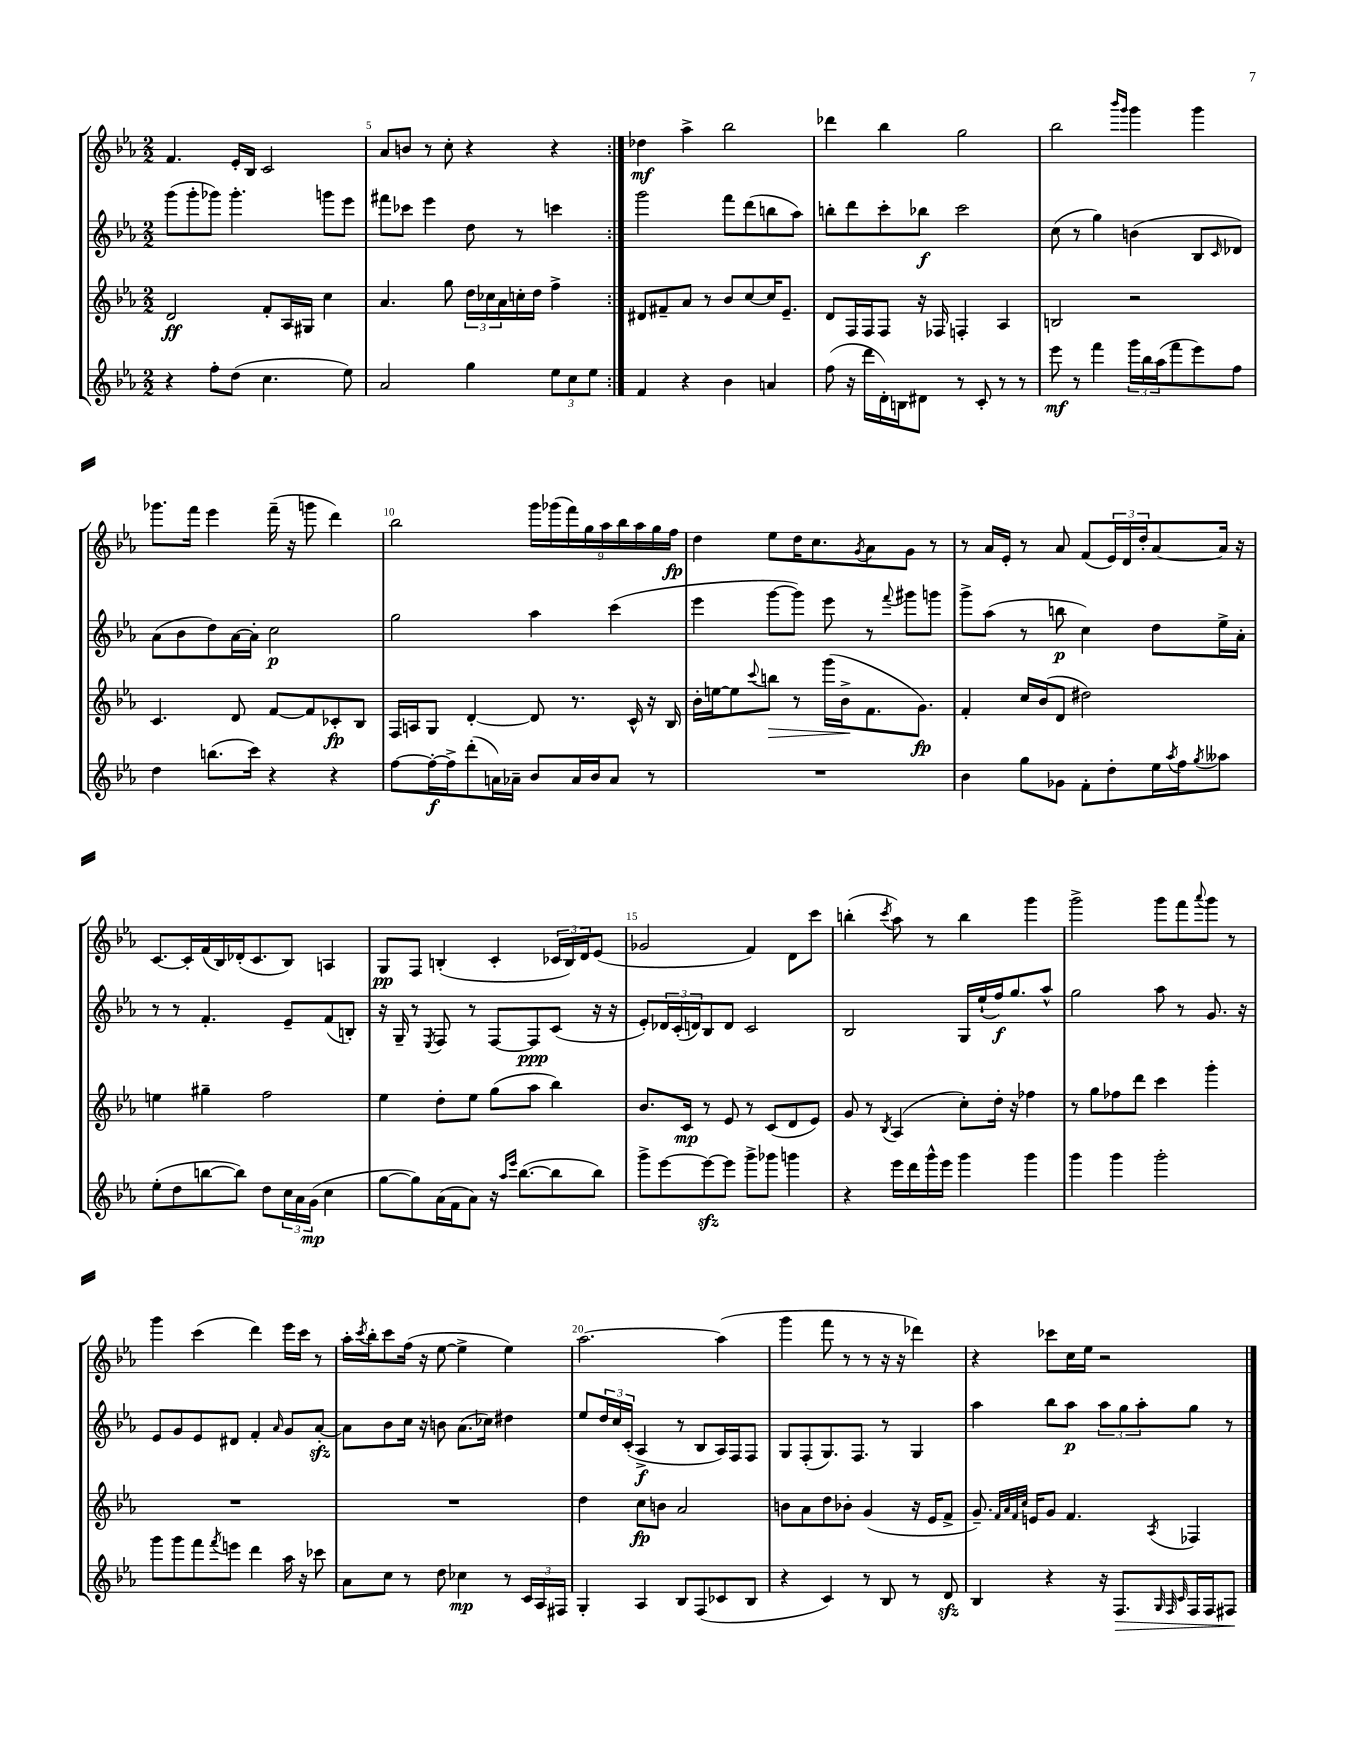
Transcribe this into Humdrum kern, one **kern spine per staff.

**kern	**kern	**kern	**kern
*staff4	*staff3	*staff2	*staff1
*clefG2	*clefG2	*clefG2	*clefG2
*k[b-e-a-]	*k[b-e-a-]	*k[b-e-a-]	*k[b-e-a-]
*M2/2	*M2/2	*M2/2	*M2/2
4r	2d/	(8ggg\L	4.f/
.	.	8ggg'\	.
8ff'\L	.	8ggg-\J)	.
(8dd\J	.	4.ggg-'\	16e-'/LL
.	.	.	16B-/JJ
4.cc\	8f'/L	.	2c/
.	16A-/L	.	.
.	16G#/JJ	.	.
.	4cc\	8ggg\L	.
8ee-\)	.	8eee-\J	.
=	=	=	=
2a-/	4.a-/	8fff#\L	8a-/L
.	.	8ccc-\J	8b/J
.	.	4eee-\	8r
.	8gg\	.	8cc'\
4gg\	24dd\LL	8dd\	4r
.	24cc-\	.	.
.	24a-\	.	.
.	16cc'\	8r	.
.	16dd\JJ	.	.
12ee-\L	4ff^\	4ccc\	4r
12cc\	.	.	.
12ee-\J	.	.	.
=:|!	=:|!	=:|!	=:|!
4f/	8d#/L	2ggg\	4dd-\
.	8f#~/	.	.
4r	8a-/J	.	4aa-^\
.	8r	.	.
4b-\	8b-/L	8fff\L	2bb-\
.	[8cc/	(8ddd\	.
4a/	16cc/]K	8bb\	.
.	8.e-~/J	.	.
.	.	8aa-\J)	.
=	=	=	=
(8ff\	8d/L	8bb'\L	4ddd-\
16r	16F/L	8ddd\	.
16ddd\LL	16F/J	.	.
16d'\)	8F/J	8ccc'\	4bb-\
16B\J	.	.	.
8d#\J	16r	8bb-\J	.
.	16F-/	.	.
8r	4F'/	2ccc\	2gg\
8c'/	.	.	.
8r	4A-/	.	.
8r	.	.	.
=	=	=	=
8eee-\	2B/	(8cc\	2bb-\
8r	.	8r	.
4fff\	.	4gg\)	.
.	.	.	16qqbbb-/LL
.	.	.	16qqggg/JJ
24ggg\LL	2r	(4b\	4ggg\
24bb-\	.	.	.
(24aa-\J	.	.	.
8fff\	.	.	.
8eee-\)	.	8B-/L	4ggg\
.	.	16qqc/	.
8ff\J	.	8d-/J)	.
=	=	=	=
4dd\	4.c/	(8a-\L	8.ggg-\L
.	.	8b-\	.
.	.	.	16fff\Jk
(8.bb\L	.	8dd\)	4eee-\
.	8d/	[16a-\L	.
16ccc\Jk)	.	16a-'\]JJ	.
4r	[8f/L	2cc\	(16fff~\
.	.	.	16r
.	8f/]	.	8ggg\
4r	8c-'/	.	4ddd\)
.	8B-/J	.	.
=	=	=	=
[8ff\L	16F/LL	2gg\	2bb-\
.	16A/J	.	.
16ff'\_L	8G/J	.	.
16ff^\]J	.	.	.
(8ddd'\	[4d'/	.	.
16a\L)	.	.	.
16a-~\JJ	.	.	.
8b-/L	8d/]	4aa-\	18ggg\LL
.	.	.	(18ggg-\
.	.	.	18fff\)
16a-/L	8.r	.	.
.	.	.	18gg\
16b-/J	.	.	.
.	.	.	18aa-\
8a-/J	.	(4ccc\	.
.	.	.	18bb-\
.	16c^^/	.	.
.	.	.	18aa-\
8r	16r	.	.
.	.	.	18gg\
.	16B-/	.	.
.	.	.	18ff\JJ
=	=	=	=
1r	16b-'\LL	4eee-\	4dd\
.	[16ee\J	.	.
.	8ee\]	.	.
.	8qqccc/	.	.
.	8bb\J	[8ggg\L	8ee-\L
.	8r	8ggg\]J)	16dd\K
.	.	.	8.cc\
.	(16ggg\LL	8eee-\	.
.	16b-^\J	.	.
.	.	.	8qg/
.	8.f\	8r	8a-\
.	.	8qqfff/	.
.	.	8ggg#\L	8g\J
.	8.g\J)	.	.
.	.	8ggg\J	8r
=	=	=	=
4b-\	4f'/	8ggg^\L	8r
.	.	(8aa-\J	16a-/LL
.	.	.	16e-'/JJ
8gg\L	16cc/LL	8r	8r
.	(16b-/J	.	.
8g-\J	8d/J	8bb\	8a-/
8f'\L	2dd#\)	4cc\)	(8f/L
8dd'\	.	.	24e-/L)
.	.	.	24d/
.	.	.	24dd'/J
16ee-\L	.	8dd\L	[8a-/
8qaa-/	.	.	.
16ff\J	.	.	.
8qgg/	.	.	.
8aa--\J	.	16ee-^\L	16a-/]Jk
.	.	16a-'\JJ	16r
=	=	=	=
(8ee-'\L	4ee\	8r	[8.c/L
8dd\	.	8r	.
.	.	.	16c'/]L
[8bb\	4gg#~\	4.f'/	(16f/
.	.	.	16B-/)
8bb\]J)	.	.	(16d-'/J
.	.	.	8.c/
8dd\L	2ff\	.	.
24cc\L	.	8e-~/L	8B-/J)
24a-\	.	.	.
(24g\JJ	.	.	.
4cc\	.	(8f/	4A/
.	.	8B'/J)	.
=	=	=	=
[8gg\L	4ee-\	16r	8G/L
.	.	16G~/	.
8gg\])	.	8r	8F/J
.	.	8qE-/	.
(16a-\L	8dd'\L	8F/	(4B'/
16f\J	.	.	.
8a-\J)	8ee-\J	8r	.
16r	(8gg\L	[8F/L	4c'/
16qqaa-/LL	.	.	.
16qqeee-/JJ	.	.	.
([8.bb-\L	.	.	.
.	8aa-\J	8F/]	.
8bb-\]	4bb-\)	(8c/J	24c-/LL
.	.	.	24B/)
.	.	.	24d/J
8bb-\J)	.	16r	(8e-/J
.	.	16r	.
=	=	=	=
8ggg^\L	8.b-/L	8e-'/L)	2g-/
[8eee-\	.	24d-/L	.
.	.	(24c'/	.
.	16c/Jk	.	.
.	.	24d/J)	.
8eee-\_	8r	8B-/	.
8eee-\]J	8e-/	8d/J	.
8ggg^\L	8r	2c/	4f/)
8ggg-\J	(8c/L	.	.
4ggg\	8d/	.	8d\L
.	8e-/J)	.	8ccc\J
=	=	=	=
4r	8g/	2B-/	(4bb'\
.	8r	.	.
.	8qB-/	.	8qccc/
16eee-\LL	(4A-/	.	8aa-\)
16ddd\	.	.	.
16ggg^^\	.	.	8r
16eee-\JJ	.	.	.
4ggg\	8cc'\L)	16G/LL	4bb\
.	.	(16ee-`/	.
.	16dd'\Jk	16ff/J)	.
.	16r	8.gg/	.
4ggg\	4ff-\	.	4ggg\
.	.	8aa-^^/J	.
=	=	=	=
4ggg\	8r	2gg\	2ggg^\
.	8gg\L	.	.
4ggg\	8ff-\	.	.
.	8ddd\J	.	.
2ggg'\	4ccc\	8aa-\	8ggg\L
.	.	8r	8fff\
.	.	.	8qqaaa-/
.	4ggg'\	8.g/	8ggg\J
.	.	.	8r
.	.	16r	.
=	=	=	=
8ggg\L	1r	8e-/L	4ggg\
8ggg\	.	8g/	.
8fff\	.	8e-/	(4ccc\
8qfff/	.	.	.
8eee\J	.	8d#/J	.
4ddd\	.	4f'/	4ddd\)
.	.	16qqa-/	.
16aa-\	.	8g/L	16eee-\LL
16r	.	.	16ccc\JJ
8ccc-\	.	[8a-'/J	8r
=	=	=	=
8a-\L	1r	8a-\]L	16aa-'\LL
.	.	.	8qccc/
.	.	.	16bb-'\J
8cc\J	.	8b-\	8ccc\
8r	.	16cc\Jk	(16ff\Jk
.	.	16r	16r
8dd\	.	8b\	[8ee-\
4cc-\	.	(8.a-\L	4ee-^\]
.	.	16cc-\Jk)	.
8r	.	4dd#\	4ee-\)
24c/LL	.	.	.
24A-/	.	.	.
24F#/JJ	.	.	.
=	=	=	=
4G'/	4dd\	8ee-/L	[2.aa-\
.	.	24dd/L	.
.	.	24cc/	.
.	.	(24c'/JJ	.
4A-/	8cc\L	4A-^/	.
.	8b\J	.	.
8B-/L	2a-/	8r	.
(8F/	.	8B-/L	.
8c-/	.	16A-/L)	(4aa-\]
.	.	16F/J	.
8B-/J	.	8F/J	.
=	=	=	=
4r	8b\L	8G/L	4ggg\
.	8a-\	(8F'/	.
4c/)	8dd\	8.G/)	8fff\
.	8b-'\J	.	8r
.	.	8.F/J	.
8r	(4g/	.	8r
8B-/	.	8r	16r
.	.	.	16r
8r	16r	4G/	4ddd-\)
.	16e-/LK	.	.
8d/	8f^/J	.	.
=	=	=	=
4B-/	8.g~/)	4aa-\	4r
.	32qqf/LLL	.	.
.	32qqa-/	.	.
.	32qqf/	.	.
.	32qqcc/JJJ	.	.
.	16e/LK	.	.
4r	8g/J	8bb-\L	8ccc-\L
.	4.f/	8aa-\J	16cc\L
.	.	.	16ee-\JJ
16r	.	12aa-\L	2r
8.F/L	.	.	.
.	.	12gg\	.
.	.	12aa-'\	.
32qqG/	.	.	.
32qqF/	.	.	.
32qqc/	8qA-/	.	.
16F/L	4F-/	8gg\J	.
16F/J	.	.	.
8F#/J	.	8r	.
==	==	==	==
*-	*-	*-	*-
